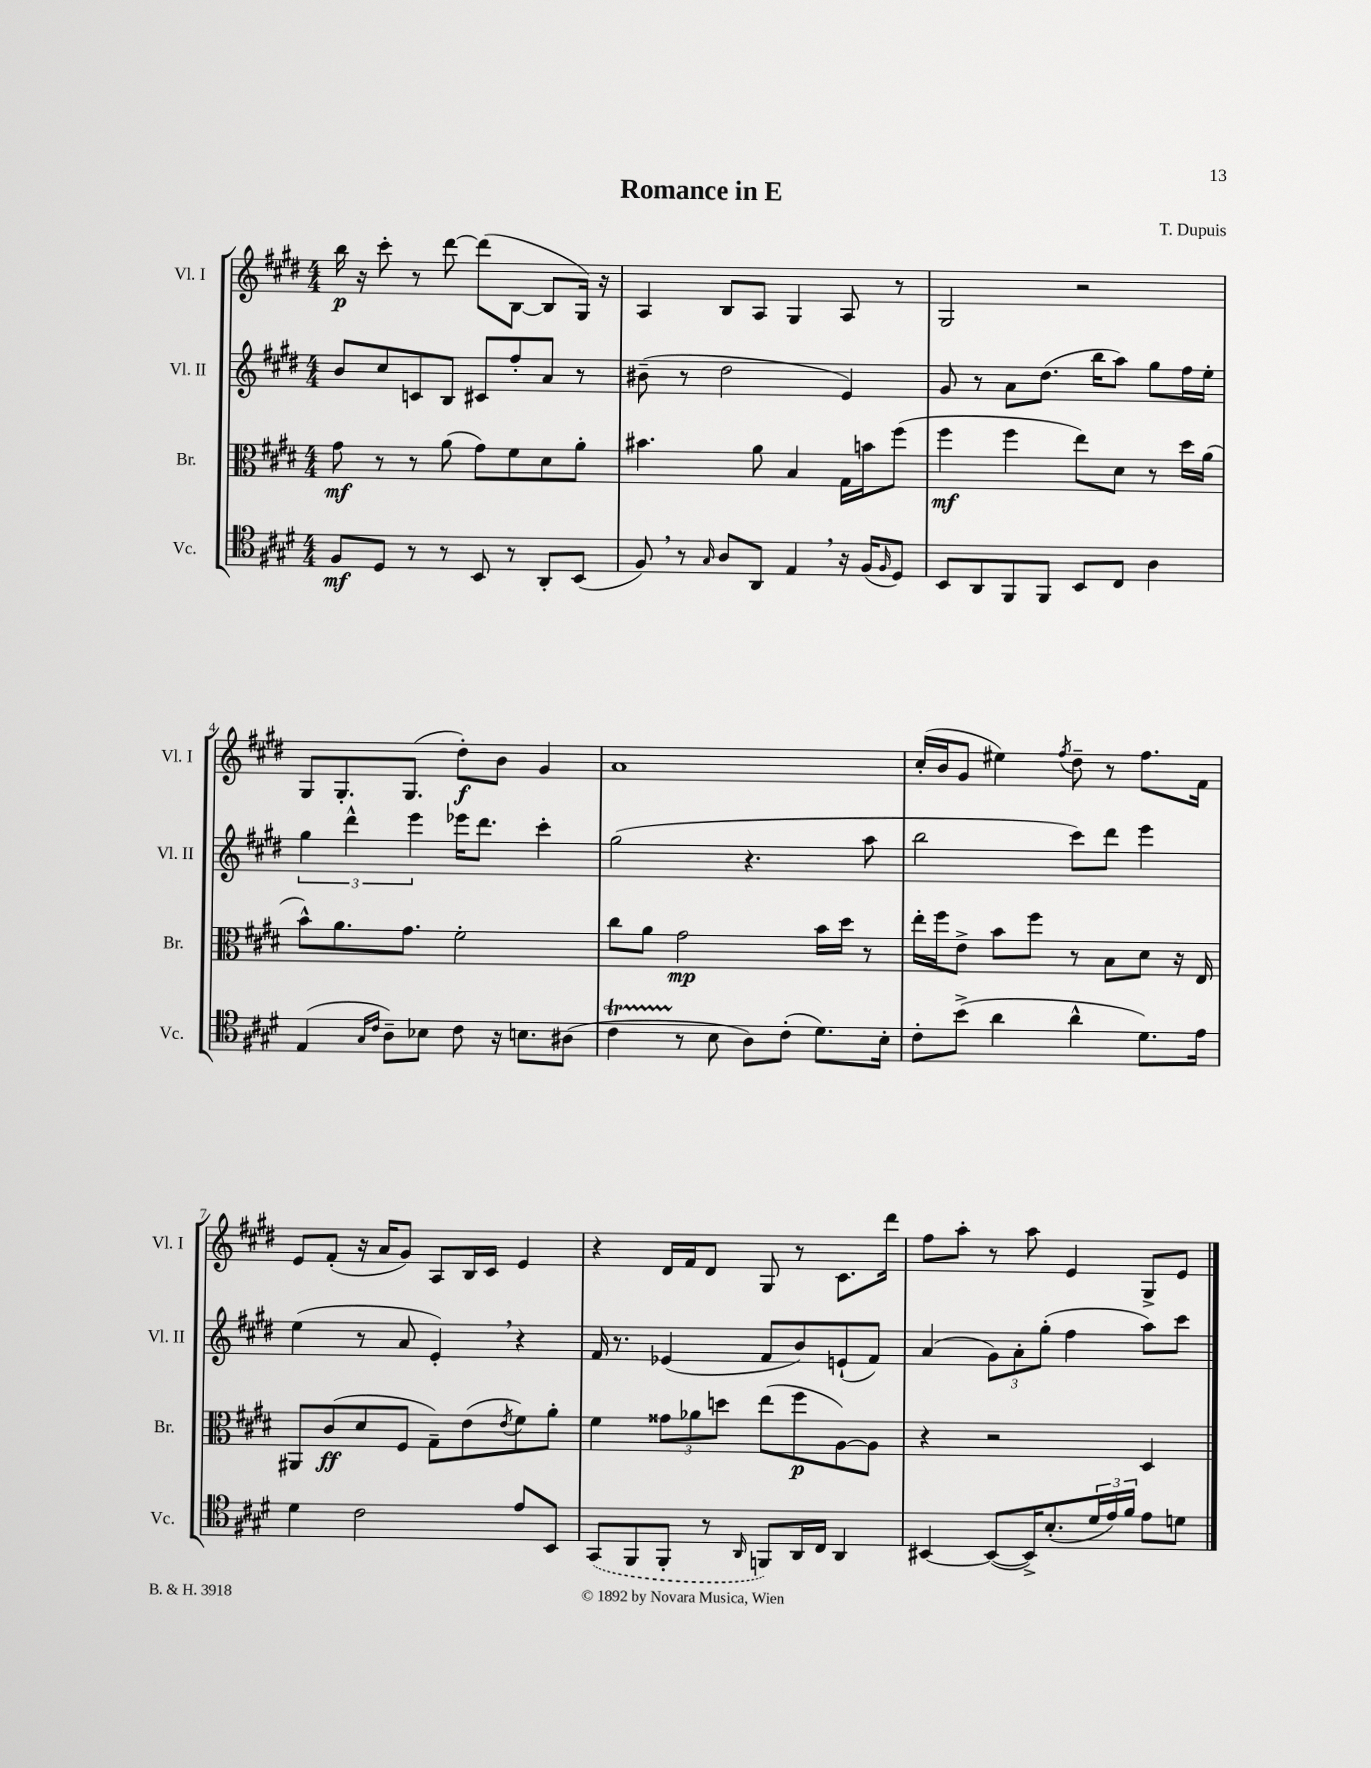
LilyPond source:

\header { title = "Romance in E" composer = "T. Dupuis" }
<<
\new StaffGroup <<
\new Staff = "s0" \with { instrumentName = "Vl. I" shortInstrumentName = "Vl. I" } {
    \clef treble \key e \major \numericTimeSignature \time 4/4
    b''16\p r16 cis'''8-. r8 dis'''8~ dis'''8( b8~ b8 gis16) r16 |
    a4 b8 a8 gis4 a8 r8 |
    gis2 r2 |
    gis8 gis8.-. gis8.( dis''8-.\f) b'8 gis'4 |
    a'1 |
    cis''16-.( b'16 gis'8 eis''4) \acciaccatura { fis''8 } dis''8-- r8 fis''8. fis'16 |
    e'8 fis'8-.( r16 a'16 gis'8) a8 b16 cis'16 e'4 |
    r4 dis'16 fis'16 dis'8 gis8 r8 cis'8. dis'''16 |
    fis''8 a''8-. r8 a''8 e'4 gis8-> e'8 \bar "|." |
}
\new Staff = "s1" \with { instrumentName = "Vl. II" shortInstrumentName = "Vl. II" } {
    \clef treble \key e \major \numericTimeSignature \time 4/4
    b'8 cis''8 c'8 b8 cis'8 fis''8-. a'8 r8 |
    bis'8--( r8 dis''2 e'4) |
    gis'8 r8 a'8 dis''8.( b''16 a''8) gis''8 fis''16 e''16-. |
    \tuplet 3/2 { gis''4 dis'''4-^ e'''4 } ees'''16 dis'''8. cis'''4-. |
    gis''2( r4. a''8 |
    b''2 cis'''8) dis'''8 e'''4 |
    e''4( r8 a'8 e'4-.) \breathe r4 |
    fis'16 r8. ees'4( fis'8 b'8) e'8-!( fis'8) |
    a'4( \tuplet 3/2 { gis'8) a'8-. gis''8-.( } fis''4 a''8) cis'''8 \bar "|." |
}
\new Staff = "s2" \with { instrumentName = "Br." shortInstrumentName = "Br." } {
    \clef alto \key e \major \numericTimeSignature \time 4/4
    gis'8\mf r8 r8 a'8( gis'8) fis'8 dis'8 a'8-. |
    bis'4. a'8 b4 gis16 b'16 fis''8( |
    fis''4\mf fis''4 e''8) dis'8 r8 dis''16 a'16( |
    b'8-^) a'8. gis'8. fis'2-. |
    cis''8 a'8 gis'2\mp b'16 dis''16 r8 |
    e''16-. fis''16 e'8-> b'8 fis''8 r8 b8 dis'8 r16 e16 |
    ais,8 cis'8\ff( dis'8 fis8 gis8--) e'8( \acciaccatura { e'8 } fis'8) a'8-. |
    fis'4 \tuplet 3/2 { gisis'8 aes'8 d''8 } e''8( fis''8\p a8~) a8 |
    r4 r2 dis4 \bar "|." |
}
\new Staff = "s3" \with { instrumentName = "Vc." shortInstrumentName = "Vc." } {
    \clef tenor \key e \major \numericTimeSignature \time 4/4
    fis8\mf dis8 r8 r8 b,8 r8 a,8-. b,8( |
    fis8) \breathe r8 \grace { gis16 } a8 a,8 e4 \breathe r16 fis16( \grace { fis16 } dis8) |
    b,8 a,8 fis,8 fis,8 b,8 cis8 a4 |
    e4( \grace { gis16 cis'16 } a8--) bes8 cis'8 r16 b8. ais8( |
    cis'4\startTrillSpan r8\stopTrillSpan b8 a8) cis'8-.( dis'8.) b16-. |
    cis'8-. b'8->( a'4 a'4-^ dis'8.) e'16 |
    dis'4 cis'2 e'8 b,8 |
    \once \slurDashed gis,8( fis,8 fis,8-. r8 \grace { a,16 } f,8) a,16 cis16 a,4 |
    bis,4~ bis,8~( bis,16->) b8.-.( \tuplet 3/2 { dis'16 e'16) fis'16 } e'8 d'8 \bar "|." |
}
>>
>>
